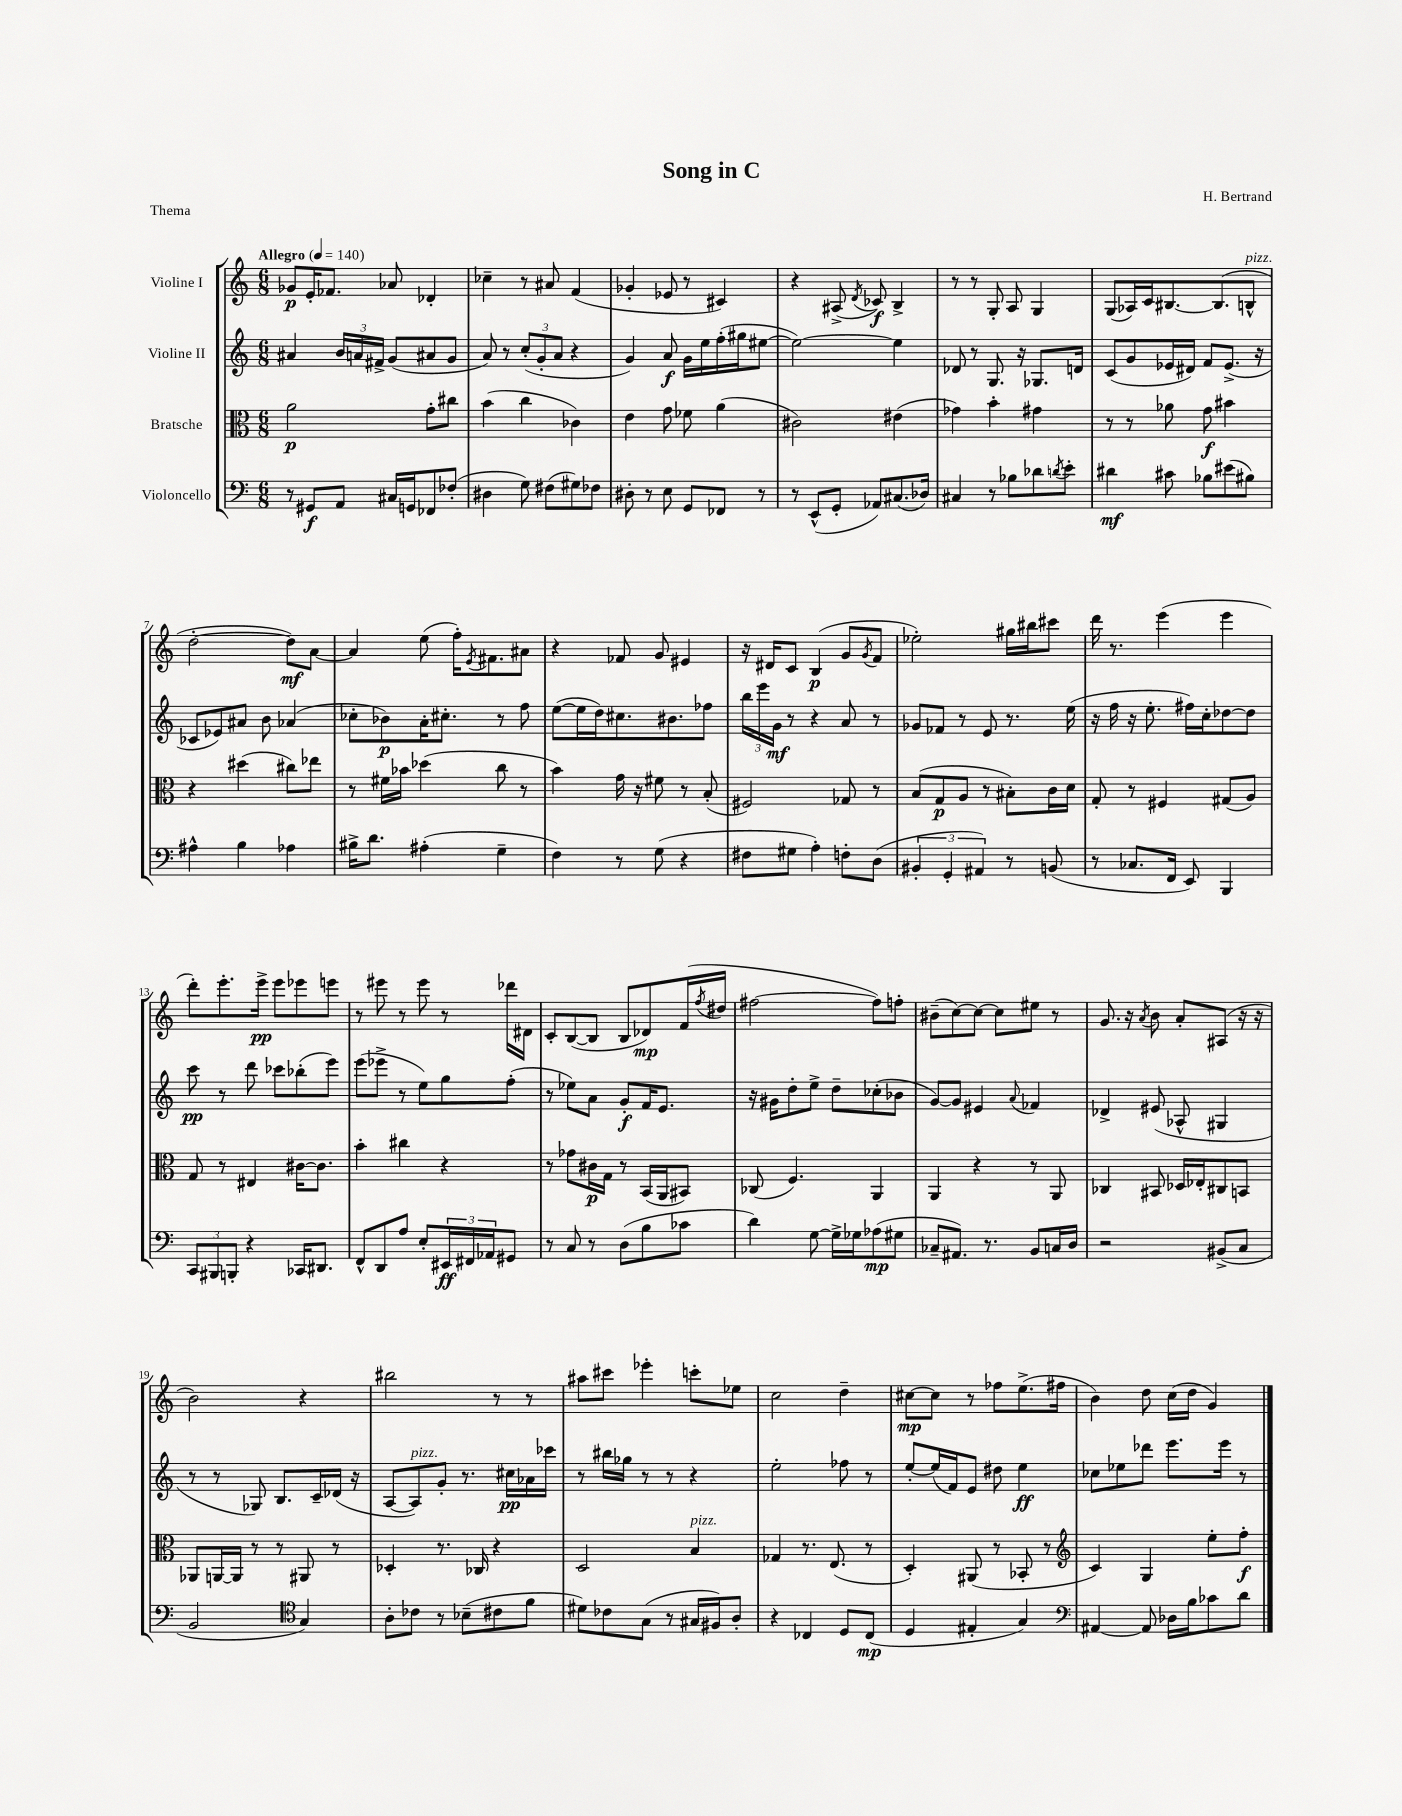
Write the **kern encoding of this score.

**kern	**dynam	**kern	**dynam	**kern	**dynam	**kern	**dynam
*part4	*part4	*part3	*part3	*part2	*part2	*part1	*part1
*staff4	*staff4	*staff3	*staff3	*staff2	*staff2	*staff1	*staff1
*I"Violoncello	*	*I"Bratsche	*	*I"Violine II	*	*I"Violine I	*
*clefF4	*	*clefC3	*	*clefG2	*	*clefG2	*
*k[]	*	*k[]	*	*k[]	*	*k[]	*
*M6/8	*	*M6/8	*	*M6/8	*	*M6/8	*
*MM140	*	*MM140	*	*MM140	*	*MM140	*
=1	=1	=1	=1	=1	=1	=1	=1
!	!	!	!	!	!	!LO:TX:a:B:t=Allegro	!
8r	.	2a\	p	4a#X/	.	8g-X/L	p
8GG#X/L	f	.	.	.	.	16e'/K	.
.	.	.	.	.	.	8.f-X/J	.
8AA/J	.	.	.	24b/LL	.	.	.
.	.	.	.	24an/	.	.	.
.	.	.	.	24f#X^/JJ	.	.	.
16C#X/LL	.	.	.	(8g/L	.	8a-X/	.
16GGn/J	.	.	.	.	.	.	.
8FF-X/	.	8g'\L	.	8a#X/	.	4d-X'/	.
(8F-X'/J	.	8cc#X\J	.	8g/J	.	.	.
=2	=2	=2	=2	=2	=2	=2	=2
4D#X\	.	(4b\	.	8a/)	.	4cc-X~\	.
.	.	.	.	8r	.	.	.
8G\)	.	4cc\	.	(12cc'/L	.	8r	.
.	.	.	.	12g'/	.	.	.
(8F#X\L	.	.	.	.	.	8a#X/	.
.	.	.	.	12a/J	.	.	.
8G#X\)	.	4c-X\)	.	4r	.	(4f/	.
8F-X\J	.	.	.	.	.	.	.
=3	=3	=3	=3	=3	=3	=3	=3
8D#X'\	.	4e\	.	4g/)	.	4g-X'/	.
8r	.	.	.	.	.	.	.
8E\	.	8g\	.	8a/	f	8e-X/	.
8GG/L	.	8f-X\	.	16g\LL	.	8r	.
.	.	.	.	16ee\	.	.	.
8FF-X/J	.	(4a\	.	(16ff'\	.	4c#X/)	.
.	.	.	.	16gg#X\J	.	.	.
8r	.	.	.	[8ee#X\J	.	.	.
=4	=4	=4	=4	=4	=4	=4	=4
8r	.	2c#X\)	.	2ee#\_)	.	4r	.
(8EE^^/L	.	.	.	.	.	.	.
8GG'/J	.	.	.	.	.	(8A#X^/	.
.	.	.	.	.	.	8qd/	.
8AA-X/L)	.	.	.	.	.	8c-X/)	f
(8.C#X/	.	(4e#X\	.	4ee#\]	.	4B^/	.
16D-X/Jk)	.	.	.	.	.	.	.
=5	=5	=5	=5	=5	=5	=5	=5
4C#X/	.	4g-X\)	.	8d-X/	.	8r	.
.	.	.	.	8r	.	8r	.
8r	.	4b'\	.	8.G/	.	8G'/	.
8B-X\L	.	.	.	.	.	8A/	.
.	.	.	.	16r	.	.	.
8d-X\	.	4g#X\	.	8.G-X/L	.	4G/	.
8qdn/	.	.	.	.	.	.	.
8e'\J	.	.	.	.	.	.	.
.	.	.	.	16dn/Jk	.	.	.
=6	=6	=6	=6	=6	=6	=6	=6
4d#X\	mf	8r	.	(8c/L	.	(8G/L	.
.	.	8r	.	8g/	.	16A-X/L)	.
.	.	.	.	.	.	16c/J	.
8c#X\	.	8a-X\	.	16e-X/L	.	[8.B#X/	.
.	.	.	.	16d#X/JJ)	.	.	.
8B-X\L	.	8g\	f	8f/L	.	.	.
.	.	.	.	.	.	(8.B#/]	.
(8e#X\	.	4b#X\	.	(8.e-^/J	.	.	.
!	!	!	!	!	!	!LO:TX:a:i:t=pizz.	!
8B#X\J)	.	.	.	.	.	8Bn^^/J	.
.	.	.	.	16r	.	.	.
!!LO:LB:g=z
=7	=7	=7	=7	=7	=7	=7	=7
4A#X^^\	.	4r	.	8c-X/L	.	[2dd'\	.
.	.	.	.	8e-X/)	.	.	.
4B\	.	(4dd#X\	.	8a#X/J	.	.	.
.	.	.	.	8b\	.	.	.
4A-X\	.	8cc#X\L)	.	(4a-X/	.	8dd\L])	mf
.	.	8ee-X\J	.	.	.	[8a\J	.
=8	=8	=8	=8	=8	=8	=8	=8
16B#X^\KL	.	8r	.	8cc-X'\L	.	4a/]	.
8.d\J	.	.	.	.	.	.	.
.	.	16f#X\LL	.	8b-X\)	p	.	.
.	.	16b-X\JJ	.	.	.	.	.
(4A#X'\	.	(4dd-X\	.	16a'\K	.	(8ee\	.
.	.	.	.	8.cc#X'\J	.	.	.
.	.	.	.	.	.	16ff'\KL)	.
.	.	.	.	.	.	8qe/	.
.	.	.	.	.	.	8.f#X\	.
4G~\	.	8cc\	.	8r	.	.	.
.	.	8r	.	8ff\	.	8a#X\J	.
=9	=9	=9	=9	=9	=9	=9	=9
4F\)	.	4b\)	.	([8ee\L	.	4r	.
.	.	.	.	16ee\L]	.	.	.
.	.	.	.	16dd\J)	.	.	.
8r	.	16g\	.	8.cc#X\	.	8f-X/	.
.	.	16r	.	.	.	.	.
(8G\	.	8f#X\	.	.	.	8g/	.
.	.	.	.	8.b#X\	.	.	.
4r	.	8r	.	.	.	4e#X/	.
.	.	(8B'/	.	8ff-X\J	.	.	.
=10	=10	=10	=10	=10	=10	=10	=10
8F#X\L	.	2F#X/)	.	24bb\LL	.	16r	.
.	.	.	.	24eee\	.	.	.
.	.	.	.	.	.	16d#X/KL	.
.	.	.	.	24g\JJ	mf	.	.
8G#X\J	.	.	.	8r	.	8c/J	.
4A'\)	.	.	.	4r	.	(4B/	p
8Fn'\L	.	8G-X/	.	8a/	.	8g/L	.
.	.	.	.	.	.	8qg/	.
(8D\J	.	8r	.	8r	.	8f/J	.
=11	=11	=11	=11	=11	=11	=11	=11
6BB#X'/	.	(8B/L	.	8g-X/L	.	2ee-X'\)	.
.	.	8G/	p	8f-X/J	.	.	.
6GG'/	.	.	.	.	.	.	.
.	.	8A/J	.	8r	.	.	.
6AA#X/)	.	.	.	.	.	.	.
.	.	8r	.	8e/	.	.	.
8r	.	8B#X'\L)	.	8.r	.	16gg#X\LL	.
.	.	.	.	.	.	16bb#X\J	.
(8BBn/	.	16c\L	.	.	.	8ccc#X\J	.
.	.	16d\JJ	.	(16ee\	.	.	.
=12	=12	=12	=12	=12	=12	=12	=12
8r	.	8G'/	.	16r	.	16ddd\	.
.	.	.	.	16ff\	.	8.r	.
8.C-X/L	.	8r	.	16r	.	.	.
.	.	.	.	8.ee'\	.	.	.
.	.	4F#X/	.	.	.	(4eee\	.
16FF/Jk	.	.	.	.	.	.	.
8EE/)	.	.	.	16ff#X\LL)	.	.	.
.	.	.	.	16cc'\J	.	.	.
4BBB/	.	(8G#X/L	.	[8dd-X\	.	4eee\	.
.	.	8A/J)	.	8dd-\J]	.	.	.
!!LO:LB:g=z
=13	=13	=13	=13	=13	=13	=13	=13
12CC/L	.	8G/	.	8ccc\	pp	8ddd'\L)	.
12BBB#X/	.	.	.	.	.	.	.
.	.	8r	.	8r	.	8.eee'\	.
12BBBn'/J	.	.	.	.	.	.	.
4r	.	4E#X/	.	8ddd\	.	.	.
.	.	.	.	.	.	16eee^\Jk	pp
.	.	.	.	8ccc-X\L	.	8eee\L	.
16CC-X/KL	.	[16c#X\KL	.	(8bb-X'\	.	8eee-X\	.
8.DD#X/J	.	8.c#\J]	.	.	.	.	.
.	.	.	.	8eee\J)	.	8eeen\J	.
=14	=14	=14	=14	=14	=14	=14	=14
8FF^^/L	.	4b'\	.	(8eee\L	.	8r	.
8DD/	.	.	.	8eee-X^\J	.	8eee#X\	.
8A/J	.	4cc#X\	.	8r	.	8r	.
8E'/L	.	.	.	8ee\L)	.	8eee#\	.
24EE#X/L	ff	4r	.	8gg\	.	8r	.
24FF#X/	.	.	.	.	.	.	.
24AA-X/J	.	.	.	.	.	.	.
8GG#X/J	.	.	.	(8ff'\J	.	16ddd-X\LL	.
.	.	.	.	.	.	16d#X\JJ	.
=15	=15	=15	=15	=15	=15	=15	=15
8r	.	8r	.	8r	.	8c'/L	.
8C/	.	8g-X\L	.	8ee-X\L)	.	([8B/	.
8r	.	16c#X\L	p	8a\J	.	8B/J]	.
.	.	16G\JJ	.	.	.	.	.
(8D\L	.	8r	.	8g'/L	f	8B/L	.
8B\	.	(16BB/LL	.	16f/K	.	8d-X/)	mp
.	.	16AA/J	.	8.e/J	.	.	.
8c-X\J	.	8BB#X/J)	.	.	.	(16f/L	.
.	.	.	.	.	.	8qff/	.
.	.	.	.	.	.	16dd#X/JJ	.
=16	=16	=16	=16	=16	=16	=16	=16
4d\)	.	(8C-X/	.	16r	.	[2ff#X\	.
.	.	.	.	16g#X\KL	.	.	.
.	.	4.F/)	.	8dd'\	.	.	.
[8G\	.	.	.	8ee^\J	.	.	.
16G^\LL]	.	.	.	8dd~\L	.	.	.
16G-X\J	.	.	.	.	.	.	.
(8A-X\	mp	4AA/	.	(8cc-X'\	.	8ff#\L])	.
8G#X\J	.	.	.	8b-X\J	.	8ffn'\J	.
=17	=17	=17	=17	=17	=17	=17	=17
8C-X~/L	.	4AA/	.	[8g/L)	.	(8b#X~\L	.
8.AA#X/J)	.	.	.	8g/J]	.	[8cc\)	.
.	.	4r	.	4e#X/	.	8cc\J_	.
8.r	.	.	.	.	.	.	.
.	.	.	.	.	.	8cc\L]	.
.	.	.	.	8qqa/	.	.	.
8BB/L	.	8r	.	4f-X/	.	8ee#X\J	.
16Cn/L	.	8AA/	.	.	.	8r	.
16D/JJ	.	.	.	.	.	.	.
=18	=18	=18	=18	=18	=18	=18	=18
2r	.	4C-X/	.	4d-X^/	.	8.g/	.
.	.	.	.	.	.	16r	.
.	.	.	.	.	.	8qa/	.
.	.	8BB#X/	.	(8e#X/	.	8b\	.
.	.	16D-X/LL	.	8A-X^^/	.	8a'/L	.
.	.	16E-X'/J	.	.	.	.	.
(8BB#X^/L	.	8C#X/	.	4G#X/	.	(8A#X/J	.
8C/J	.	8BBn/J	.	.	.	16r	.
.	.	.	.	.	.	16r	.
!!LO:LB:g=z
=19	=19	=19	=19	=19	=19	=19	=19
2BB/	.	8AA-X/L	.	8r	.	2b\)	.
.	.	[16AAn/L	.	8r	.	.	.
.	.	16AA/JJ]	.	.	.	.	.
.	.	8r	.	8G-X/)	.	.	.
.	.	8r	.	8.B/L	.	.	.
*clefC4	*	*	*	*	*	*	*
4G/)	.	8AA#X/	.	.	.	4r	.
.	.	.	.	16c~/L	.	.	.
.	.	8r	.	(16d-X/JJ	.	.	.
.	.	.	.	16r	.	.	.
=20	=20	=20	=20	=20	=20	=20	=20
8A'\L	.	4D-X'/	.	[8A/L	.	2bb#X\	.
!	!	!	!	!LO:TX:a:i:t=pizz.	!	!	!
8c-X\J	.	.	.	8A/])	.	.	.
8r	.	8.r	.	8g'/J	.	.	.
(8B-X~\L	.	.	.	8.r	.	.	.
.	.	16C-X/	.	.	.	.	.
8c#X\	.	4r	.	.	.	8r	.
.	.	.	.	16cc#X\LL	pp	.	.
8f\J	.	.	.	16a-X\	.	8r	.
.	.	.	.	16ccc-X\JJ	.	.	.
=21	=21	=21	=21	=21	=21	=21	=21
8d#X\L)	.	2D/	.	8r	.	8aa#X\L	.
8c-X\	.	.	.	16bb#X\LL	.	8ccc#X\J	.
.	.	.	.	16gg-X\JJ	.	.	.
(8G\J	.	.	.	8r	.	4eee-X'\	.
8r	.	.	.	8r	.	.	.
!	!	!LO:TX:a:i:t=pizz.	!	!	!	!	!
16G#X/LL	.	4B/	.	4r	.	8cccn'\L	.
16F#X/J)	.	.	.	.	.	.	.
8A'/J	.	.	.	.	.	8ee-X\J	.
=22	=22	=22	=22	=22	=22	=22	=22
4r	.	4G-X/	.	2ee'\	.	2cc\	.
4C-X/	.	8.r	.	.	.	.	.
.	.	(8.E/	.	.	.	.	.
8D/L	.	.	.	8ff-X\	.	4dd~\	.
(8C-/J	mp	8r	.	8r	.	.	.
=23	=23	=23	=23	=23	=23	=23	=23
4D/	.	4D'/)	.	[8ee'/L	.	[8cc#X\L	mp
.	.	.	.	(16ee/L]	.	8cc#\J]	.
.	.	.	.	16f/J)	.	.	.
4E#X'/	.	(8AA#X/	.	8e/J	.	8r	.
.	.	8r	.	8dd#X\	.	8ff-X\L	.
4G/)	.	8BB-X'/	.	4ee\	ff	(8.ee^\	.
.	.	8r	.	.	.	.	.
.	.	.	.	.	.	16ff#X\Jk	.
=24	=24	=24	=24	=24	=24	=24	=24
*clefF4	*	*clefG2	*	*	*	*	*
[4AA#X/	.	4c/)	.	8cc-X\L	.	4b\)	.
.	.	.	.	8ee-X\	.	.	.
8AA#/]	.	4G/	.	8ddd-X\J	.	8dd\	.
16D-X\LL	.	.	.	8.eee\L	.	(16cc\LL	.
16B\J	.	.	.	.	.	16dd\JJ	.
8c-X\	.	8ee'\L	.	.	.	4g/)	.
.	.	.	.	16eee\Jk	.	.	.
8d\J	.	8ff'\J	f	8r	.	.	.
==	==	==	==	==	==	==	==
*-	*-	*-	*-	*-	*-	*-	*-
